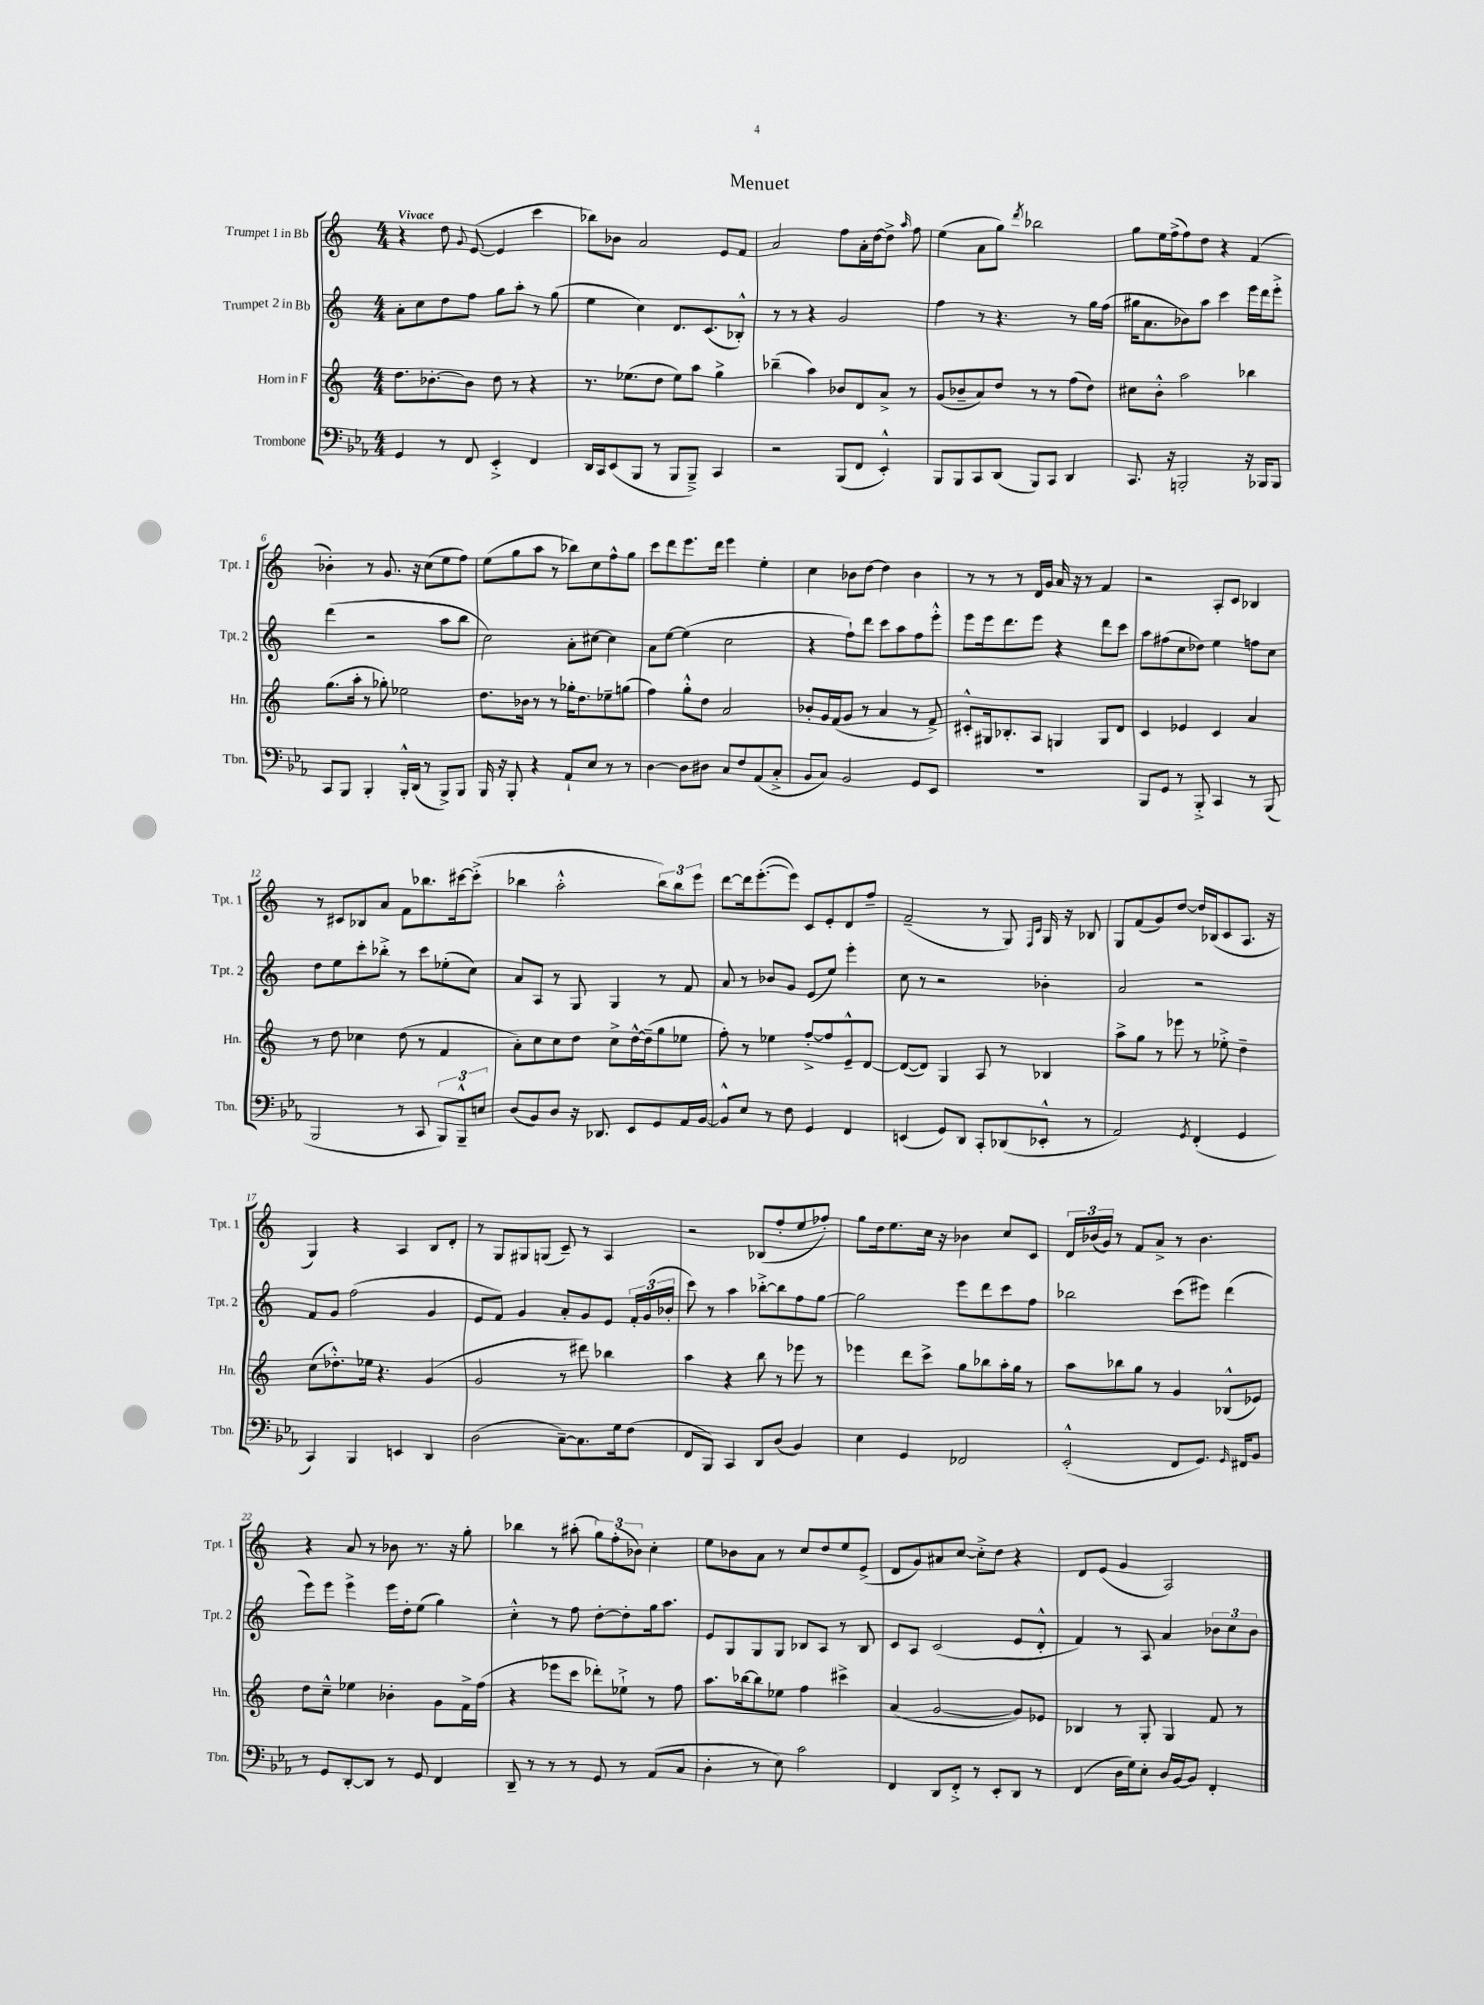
\header { title = "Menuet" }
<<
\new StaffGroup <<
\new Staff = "s0" \with { instrumentName = "Trumpet 1 in Bb" shortInstrumentName = "Tpt. 1" } {
    \clef treble \key c \major \numericTimeSignature \time 4/4 \tempo "Vivace"
    \autoBeamOff r4 d''8 \appoggiatura { g'8 } e'8~( e'4 c'''4 |
    bes''8[) bes'8] a'2 e'8[ f'8] |
    a'2 f''8[ a'16-. d''16~ d''8]-> \grace { a''16 } f''8 |
    e''4( a'8[ g''8]) \acciaccatura { d'''8 } bes''2 |
    g''8[ e''16 f''16->( f''8) d''8] r4 f'4( |
    bes'4-.) r8 g'8. r16 c''8[( e''8 f''8]) |
    e''8[( g''8 a''8] r8 bes''8[) c''8 f''8-^ g''8] |
    c'''8[ d'''8 e'''8. d'''16] e'''4 e''4-. |
    c''4 bes'8[ d''8]~ d''4 bes'4 |
    r8 r8 r8 d'16[ g'16] a'16 r16 r8 f'4 |
    r2 a8[-. c'8] bes4 |
    r8 cis'8[ bes8 a'8] f'8[ bes''8. cis'''16~ cis'''8]-.->( |
    bes''4 a''2-.-^ \tuplet 3/2 { bes''8[) bes''8 e'''8] } |
    d'''8[~ d'''16 e'''8.~-.( e'''8]) c'8[ e'8-. d'8 f''8]-- |
    f'2--( r8 g8) \grace { f16[ c'16] } g16 r16 bes8 |
    g8[ f'8( g'8) d''8]~ d''16[ bes16( c'8 a8.] r16 |
    g4) r4 a4 b8[ d'8]-. |
    r8 g8[ gis8 g8]( c'8--) r8 a4 |
    r2 bes8[( f''8-. e''8 fes''8]-.) |
    g''8[ d''16 e''8. c''16] r16 bes'4 c''8[ c'8] |
    \tuplet 3/2 { d'16[ bes'16( g'16]) } r8 f'8[ a'8]-> r8 bes'4. |
    r4 a'8 r8 bes'8 r8. r16 g''8-. |
    bes''4 r8 ais''8-.( \tuplet 3/2 { g''8[) f''8-.( bes'8]) } c''4-. |
    e''8[ bes'8 a'8] r8 c''8[ d''8 e''8 e'8]->( |
    d'8[ g'8) ais'8 c''8]~ c''8[-.-> d''8] r4 |
    d'8[ e'8]( g'4 a2) \bar "|." |
}
\new Staff = "s1" \with { instrumentName = "Trumpet 2 in Bb" shortInstrumentName = "Tpt. 2" } {
    \clef treble \key c \major \numericTimeSignature \time 4/4
    \autoBeamOff a'8[-. c''8 d''8 f''8] g''8[ a''8]-. r8 g''8( |
    e''4 c''4) d'8.[ c'8.( bes8]-.-^) |
    r8 r8 r4 g'2 |
    f''4 r8 r4. r8 g''16[ f''16]( |
    gis''16[ a'8. bes'8) a''8] c'''4 e'''16[ d'''16 e'''8]-.-> |
    d'''4( r2 a''8[ b''8] |
    c''2) a'8[-. cis''8]~ cis''4 |
    a'8[ e''8]~ e''4( c''2 |
    r4 f''8[-!) d'''8] c'''8[ a''8 f''8 e'''8]-.-^ |
    e'''8[ e'''16 d'''8. e'''8] r4 d'''8[ c'''8] |
    a''8[ fis''8( c''8 des''8]) e''4 f''8[ c''8] |
    d''8[ e''8 c'''8-. bes''8]-.-> r8 c'''8[ ees''8-.( c''8]) |
    a'8[ a8] r8 g8 g4 r8 f'8 |
    a'8 r8 bes'8[ g'8] e'8[( e''8]) e'''4-. |
    c''8 r8 r2 bes'4-. |
    a'2 r2 |
    f'8[ g'8] f''2( g'4 |
    e'8[ f'8]) g'4 a'8[-. g'8 e'8] \tuplet 3/2 { f'16[-. g'16( bes'16]-. } |
    c'''8) r8 a''4 bes''8[~-.-> bes''8 f''8 g''8]~ |
    g''2 e'''8[ d'''8 c'''8 f''8] |
    bes''2 c'''8[( eis'''8]) d'''4( |
    e'''8[) e'''8] e'''4-> e'''16[ d''16-. e''8]( g''4) |
    c''4-.-^ r8 f''8 d''8[~-. d''8-. g''16 a''8.] |
    e'8[ g8 g8 g8] bes8[ a8] r8 bes8 |
    c'8[ a8] c'2( e'8[ d'8]-.-^ |
    f'4) r8 a8 a'4 \tuplet 3/2 { bes'8[ c''8 bes'8] } \bar "|." |
}
\new Staff = "s2" \with { instrumentName = "Horn in F" shortInstrumentName = "Hn." } {
    \clef treble \key c \major \numericTimeSignature \time 4/4
    \autoBeamOff d''8.[ bes'8.~-. bes'8] d''8 r8 r4 |
    r8. ees''8.[( d''8] ees''8[) a''8] g''4-> |
    bes''4--( a''4) bes'8[ d'8 a'8]-> r8 |
    g'8[( bes'8-- a'8) d''8] r8 r8 f''8[( d''8]) |
    cis''8[ b'8]-.-^ a''2 bes''4 |
    g''8.[( a''16]-. r8 ges''8-.) ees''2 |
    d''8.[ bes'16] r8 r8 ges''16[-. d''8. ees''8-- g''8]( |
    f''4) g''8[-.-^ d''8] a'2 |
    bes'8[-. g'16 f'16( g'8] r8 a'4 r8 f'8->) |
    cis'8[-.-^ gis16 bes8.-. a8] g4 g8[ d'8] |
    c'4 ees'4 c'4 a'4 |
    r8 d''8 ces''4 d''8( r8 f'4 |
    a'8[-.) c''8 c''8 d''8] c''8[-> d''16~-^ d''16--( g''8 ees''8] |
    f''8-.) r8 ees''4 f''8[~-.-> f''8 e'8---^ d'8]~ |
    d'8[~( d'8]) g4 a8 r8 bes4 |
    a''8[-> g''8] r8 ees'''8 r8 ees''8-.-> d''4-- |
    c''8[( des''8.-.-^) ees''16] r4. g'4( |
    g'2 r8 dis'''8) bes''4 |
    a''4 r4 b''8 r8 ees'''8 r8 |
    ees'''4 d'''8[ c'''8]-> g''8[ bes''8 a''16-. g''16] r8 |
    a''8[ bes''8 g''8] r8 g'4 bes8[-^( ees'8]) |
    d''8[ c''8]---^ ees''4 bes'4-. g'8[ f'16-> f''16]( |
    r4 ees'''8[ c'''8] des'''8[-.) ees''8]-!-> r8 f''8 |
    a''8.[ bes''16~ bes''8 ees''8] f''4 cis'''4-> |
    a'4( g'2~ g'8[) ees'8] |
    bes4 r8 g8-. g4 f'8 r8 \bar "|." |
}
\new Staff = "s3" \with { instrumentName = "Trombone" shortInstrumentName = "Tbn." } {
    \clef bass \key ees \major \numericTimeSignature \time 4/4
    \autoBeamOff g,4 r8 f,8 ees,4-.-> f,4 |
    d,16[ c,16 ees,8( bes,,8] r8 bes,,8[ bes,,8]--->) c,4 |
    r2 bes,,8[( f,8] ees,4-.-^) |
    bes,,8[ bes,,8 c,8 d,8]( bes,,8[) c,8] d,4 |
    c,8. r16 b,,2-. r16 bes,,16[ bes,,8] |
    c,8[ bes,,8] bes,,4-. bes,,16[-.-^ d,16]( r8 bes,,8[->) bes,,8] |
    bes,,16 r16 bes,,8-. r4 aes,8[-! ees8] r8 r8 |
    d4~ d8[ dis8] c8[ f8 aes,8( c8]-.-> |
    bes,8[ c8]) bes,2 g,8[ ees,8] |
    R1 |
    bes,,8[ g,8] r8 bes,,8-.-> c,4 r8 bes,,8( |
    bes,,2 r8 c,8 \tuplet 3/2 { bes,,8[) bes,,8---^ e8] } |
    d8[( bes,8) d8] r16 des,8. ees,8[ g,8 aes,16 bes,16]~ |
    bes,8[-^ ees8] r8 f8 g,4 f,4 |
    e,4( g,8[) d,8] c,8[-. des,8( ees,8]-.-^ r8 |
    aes,2) \acciaccatura { g,8 } f,4-.( g,4 |
    c,4) bes,,4 e,4 d,4 |
    d2( c8[~--) c8. g16 f8]( |
    f,8[ bes,,8]) c,4 d,8[ d8]( bes,4) |
    ees4 g,4 fes,2 |
    ees,2-.-^( f,8[ g,8.]) \grace { g,16 } fis,16[ bes,8] |
    r8 g,8[ d,8~-. d,8] r8 g,8 f,4 |
    d,8-- r8 r8 r8 g,8 r8 aes,8[( c8] |
    d4-. r8 ees8) c'2 |
    f,4 d,8[ f,8]-.-> r8 ees,8[-. d,8] r8 |
    f,4( d16[ g16) ees8]-. d16[ bes,16~ bes,8] f,4-. \bar "|." |
}
>>
>>
